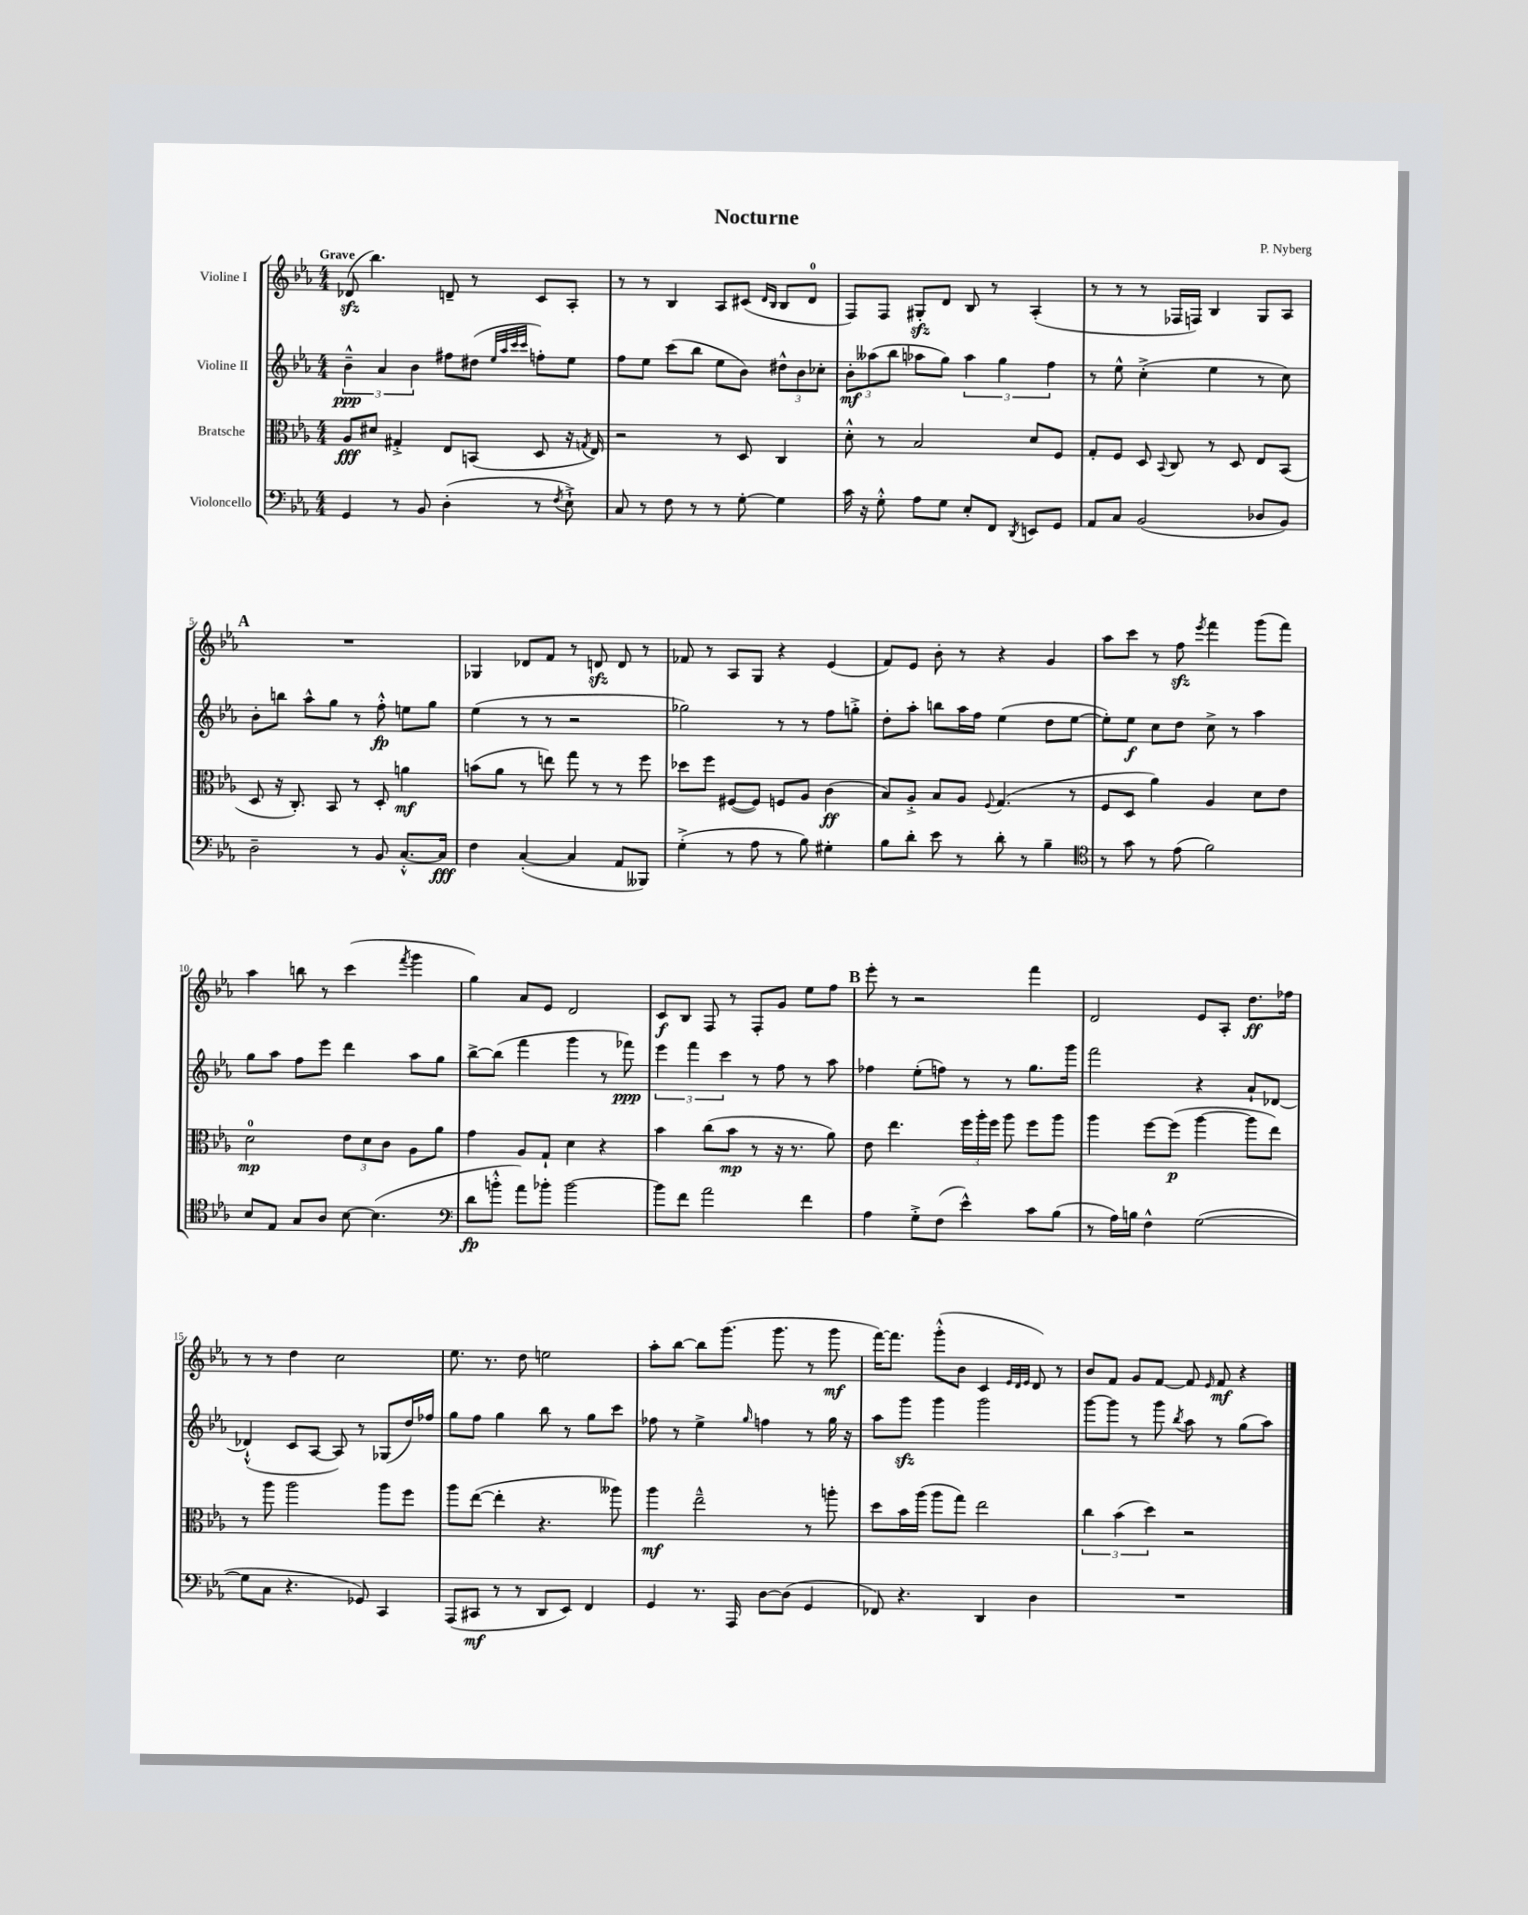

**kern	**kern	**kern	**kern
*staff4	*staff3	*staff2	*staff1
*clefF4	*clefC3	*clefG2	*clefG2
*k[b-e-a-]	*k[b-e-a-]	*k[b-e-a-]	*k[b-e-a-]
*M4/4	*M4/4	*M4/4	*M4/4
4GG	8A-	6b-~^^	(8d-
.	8d#	.	4.bb-)
.	.	6a-	.
8r	4G#'^	.	.
.	.	6b-	.
8BB-	.	.	.
(4D'	8E-	8ff#	8d~
.	(8BB	(8dd#	8r
.	.	32qqee-	.
.	.	32qqaa-	.
.	.	32qqccc	.
.	.	32qqccc	.
8r	8D	8ff')	8c
8qF	.	.	.
8E-`^)	16r	8ee-	8A-'
.	8qG	.	.
.	16E-)	.	.
=	=	=	=
8C	2r	8ff	8r
8r	.	8ee-	8r
8F	.	(8ccc	4B-
8r	.	8bb-	.
8r	8r	8ee-	8A-
[8G'	8D	8b-)	(8c#
.	.	.	16qqd
.	.	.	16qqB-
4G]	4C	12dd#^^	8B-
.	.	12b-	.
.	.	.	8d
.	.	12cc-'	.
=	=	=	=
16c	8d'^^	12b-'	8F)
16r	.	.	.
.	.	(12aa--	.
8G'^^	8r	.	8F
.	.	12bb-	.
8A-	2B-	8aa-	8G#'
8G	.	8gg)	8d
8E-'	.	6aa-	8B-
8FF	.	.	8r
.	.	6gg	.
8qDD	.	.	.
8EE	8d	.	(4A-'
.	.	6ff	.
8GG	8F	.	.
=	=	=	=
8AA-	8G'	8r	8r
8C	8F	8ee-^^	8r
(2BB-	8D	(4cc'^	8r
.	8qqBB-	.	.
.	8C	.	16F-
.	.	.	16F)
.	8r	4ee-	4B-
.	8D	.	.
8D-	8E-	8r	8G
8BB-)	(8BB-	8cc)	8A-
=	=	=	=
2D~	8D	8b-'	1r
.	16r	8bb	.
.	8.C')	.	.
.	.	8aa-^^	.
.	8BB-	8gg	.
8r	8r	8r	.
8BB-	8D'	8ff'^^	.
[8.C'^^	4a	8ee	.
.	.	8gg	.
16C]	.	.	.
=	=	=	=
4F	(8b	(4ee-	4G-
.	8a-	.	.
([4C'	8r	8r	8d-
.	8ee)	8r	8f
4C]	8gg	2r	8r
.	8r	.	8d
8AA-	8r	.	8d
8BBB--)	8ff	.	8r
=	=	=	=
(4G'^	8dd-	2gg-)	8f-
.	8ff	.	8r
8r	([8F#	.	8A-
8A-	8F#])	.	8G
8r	8F	8r	4r
8B-)	8A-	8r	.
4G#'	(4c	8ff	(4e-
.	.	8gg'^	.
=	=	=	=
8B-	8B-)	8dd'	8f)
8d'	8A-'^	8aa-'	8e-
8e-	8B-	8bb	8b-'
8r	8A-	16aa-	8r
.	.	16ff	.
.	8qqF	.	.
8d'	(4.G	(4ee-	4r
8r	.	.	.
4B-~	.	8dd	4g
.	8r	[8ee-	.
=	=	=	=
*clefC4	*	*	*
8r	8F	8ee-'])	8aa-
8g	8D	8ee-	8ccc
8r	4a-)	8cc	8r
(8e-	.	8dd	8ff
.	.	.	8qeee-
2f)	4A-	8cc^	4fff
.	.	8r	.
.	8d	4aa-	(8ggg
.	8e-	.	8fff)
=	=	=	=
8B-	2d	8gg	4aa-
8E-	.	8aa-	.
8G	.	8ff	8bb
8A-	.	8eee-	8r
[8B-	12e-	4ddd	(4ccc
.	12d	.	.
(4.B-]	.	.	.
.	12c	.	.
.	.	.	8qfff
.	8A-	8aa-	4ggg
.	8a-	8gg	.
=	=	=	=
*clefF4	*	*	*
8d	4g	[8bb-^	4gg)
8b'^^	.	(8bb-]	.
8a-)	8A-	4fff	8a-
8b-'	8G`	.	8e-
[2b-	4d	4ggg	2d
.	4r	8r	.
.	.	8fff-)	.
=	=	=	=
8b-]	4b-	6eee-	8c
8f	.	.	8B-
.	.	6fff	.
2a-	(8cc	.	8F
.	.	6ccc	.
.	8b-	.	8r
.	8r	8r	8F'
.	16r	8ff	8g
.	8.r	.	.
4f	.	8r	8ee-
.	8a-)	8aa-	8ff
=	=	=	=
4A-	8e-	4ff-	8eee-'
.	4.ee-	.	8r
8G'^	.	(8ee-'	2r
(8F	.	8ff)	.
4e-^^)	24ff	8r	.
.	24aa-'	.	.
.	24ff	.	.
.	8aa-	8r	.
8c	8ff	8.gg	4fff
(8B-	8aa-	.	.
.	.	16ggg	.
=	=	=	=
8r	4aa-	2fff	2d
16A-)	.	.	.
16B	.	.	.
4F^^	[8ff	.	.
.	(8ff]	.	.
([2G	[4aa-	4r	8e-
.	.	.	8A-'
.	8aa-]	8a-`	8.dd
.	8ee-)	[8d-	.
.	.	.	16ff-
=	=	=	=
8G]	8r	(4d-`^^]	8r
8C	8aa-	.	8r
4.r	2aa-	8c	4dd
.	.	[8A-	.
.	.	8A-])	2cc
8GG-)	.	8r	.
4CC	8aa-	(8G-	.
.	8ff	16dd)	.
.	.	16ff-	.
=	=	=	=
(8AAA-	8aa-	8gg	8.ee-
8CC#	([8ee-	8ff	.
.	.	.	8.r
8r	4ee-']	4gg	.
8r	.	.	8dd
8DD	4.r	8bb-	2ee
8EE-)	.	8r	.
4FF	.	8gg	.
.	8aa--)	8ccc	.
=	=	=	=
4GG	4aa-	8ff-	8aa-'
.	.	8r	[8bb-
8.r	2ee-~^^	4ee-^	8bb-]
.	.	.	(8.ggg
16AAA-	.	.	.
.	.	16qqgg	.
[8D	.	4ff	.
.	.	.	8.ggg
(8D]	.	.	.
4GG	8r	8r	8r
.	8aa'	16gg	8ggg
.	.	16r	.
=	=	=	=
8FF-)	8dd	8aa-	[16fff)
.	.	.	8.fff]
4.r	16b-	8ggg	.
.	(16aa-	.	.
.	8aa-	4ggg	(8ggg'^^
.	8gg)	.	8b-
4DD	2ee-	2ggg	4c
.	.	.	32qqe-
.	.	.	32qqd
.	.	.	32qqe-
4D	.	.	8d)
.	.	.	8r
=	=	=	=
1r	6cc	[8ggg	8b-
.	.	8ggg]	8f
.	(6b-	.	.
.	.	8r	8g
.	6dd)	.	.
.	.	8ggg	[8f
.	.	8qbb-	.
.	2r	8aa-	8f]
.	.	.	16qqe-
.	.	8r	8f
.	.	(8gg	4r
.	.	8aa-)	.
==	==	==	==
*-	*-	*-	*-
